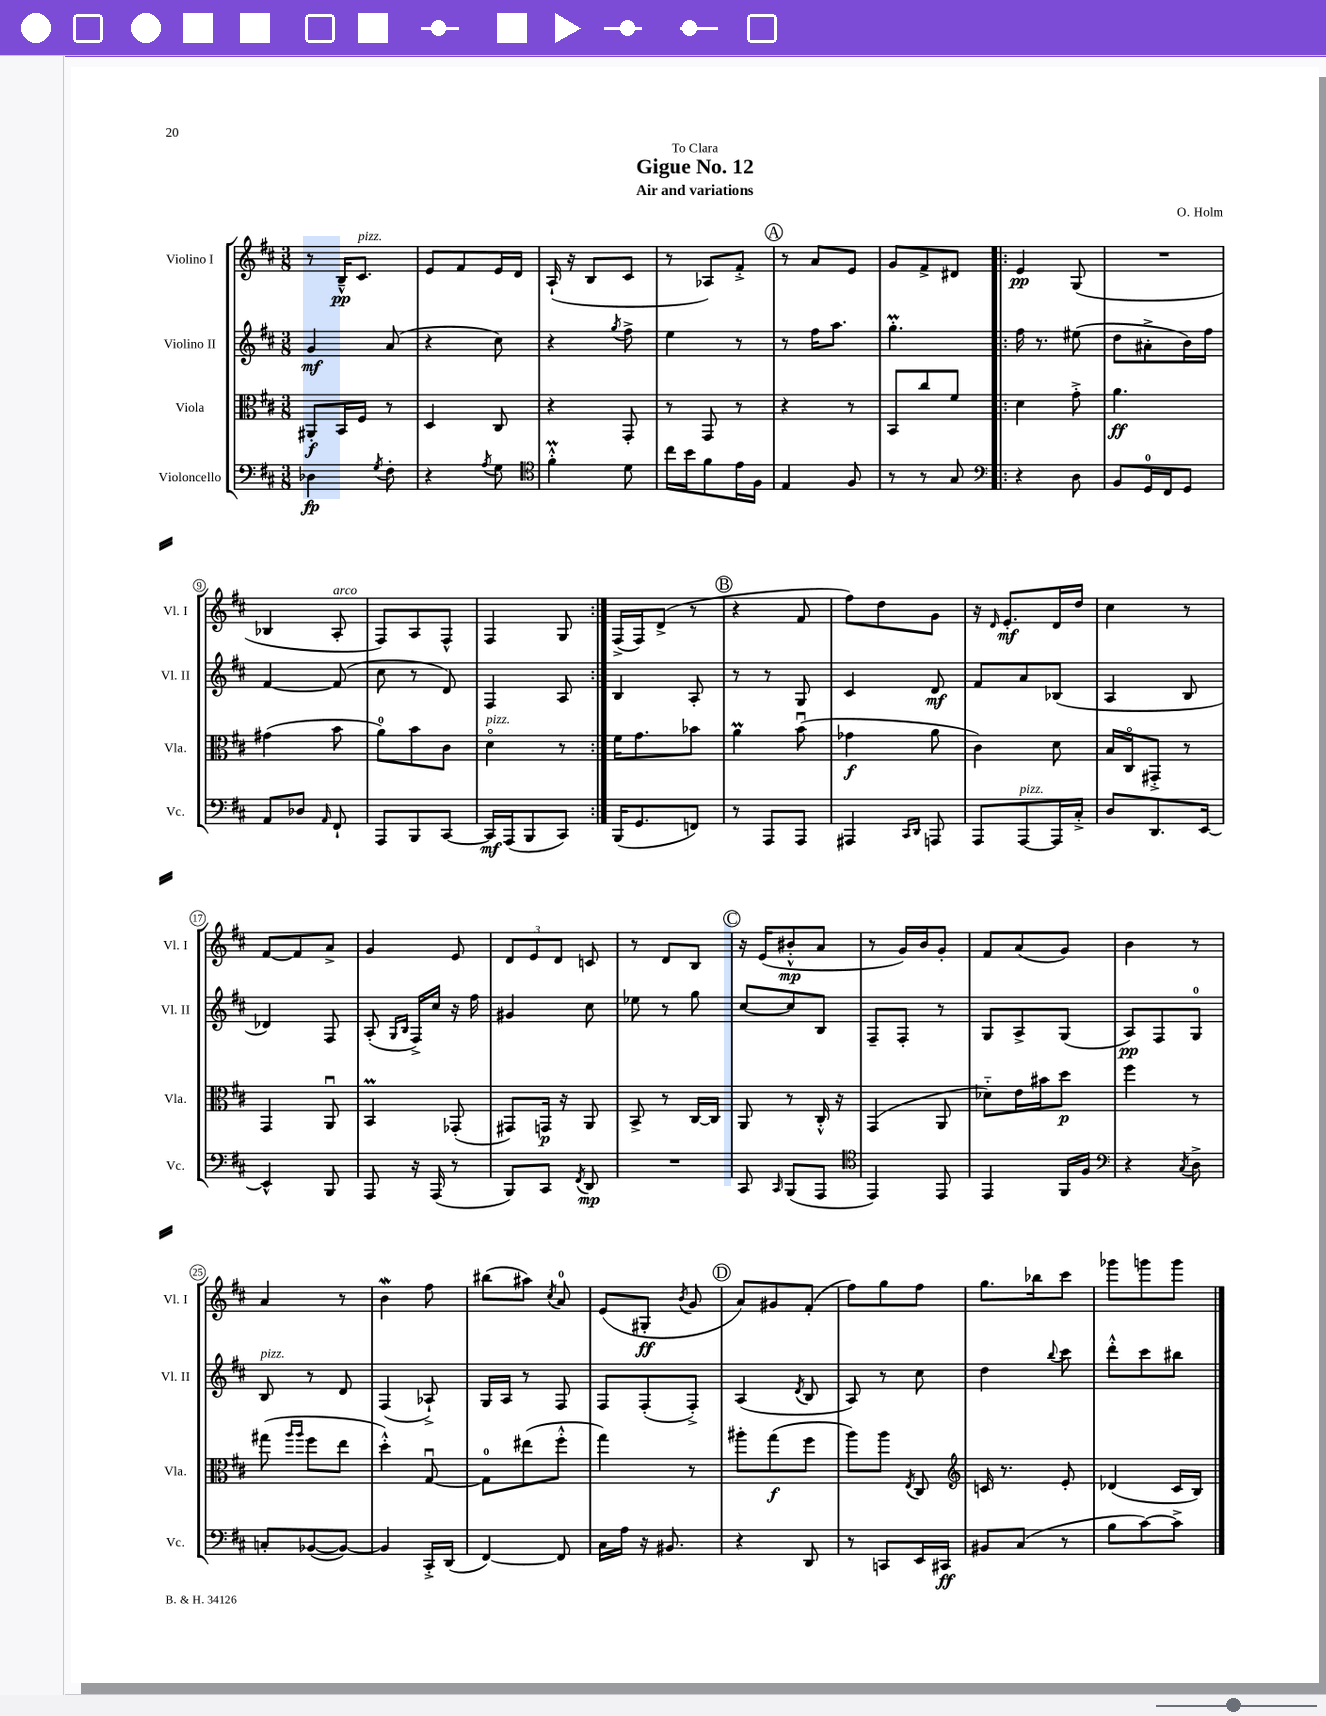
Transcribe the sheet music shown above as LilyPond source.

\header { title = "Gigue No. 12" composer = "O. Holm" subtitle = "Air and variations" dedication = "To Clara" }
<<
\new StaffGroup <<
\new Staff = "s0" \with { instrumentName = "Violino I" shortInstrumentName = "Vl. I" } {
    \clef treble \key d \major \numericTimeSignature \time 3/8
    \autoBeamOff r8 b16[---^\pp cis'8.]^\markup { \italic "pizz." } |
    e'8[ fis'8 e'16 d'16] |
    a16-!( r16 b8[ cis'8] |
    r8 aes8[) fis'8]-.-> |
    \mark \markup { \circle "A" } r8 a'8[ e'8] |
    g'8[ fis'8-> dis'8] |
    \repeat volta 2 { e'4\pp g8( |
    R4. |
    bes4 a8-.^\markup { \italic "arco" } |
    fis8[) a8 fis8]-^ |
    fis4 g8 | }
    fis16[->( fis16) d'8]->( r8 |
    \mark \markup { \circle "B" } r4 fis'8 |
    fis''8[) d''8 g'8] |
    r16 \grace { d'16 } e'8.[-.\mf d'16 d''16] |
    cis''4 r8 |
    fis'8[~ fis'8 a'8]-> |
    g'4 e'8 |
    \tuplet 3/2 { d'8[ e'8 d'8] } c'8 |
    r8 d'8[ b8] |
    \mark \markup { \circle "C" } r16 e'16[( bis'8-.-^\mp a'8] |
    r8 g'16[) b'16 g'8]-. |
    fis'8[ a'8( g'8]) |
    b'4 r8 |
    a'4 r8 |
    b'4\mordent fis''8 |
    bis''8[( ais''8]) \acciaccatura { cis''8 } a'8-0 |
    e'8[( gis8]-.\ff \acciaccatura { b'8 } g'8 |
    \mark \markup { \circle "D" } a'8[) gis'8 fis'8]-.( |
    fis''8[) g''8 fis''8] |
    g''8.[ bes''16 cis'''8] |
    ges'''8[ g'''8 g'''8] \bar "|." |
}
\new Staff = "s1" \with { instrumentName = "Violino II" shortInstrumentName = "Vl. II" } {
    \clef treble \key d \major \numericTimeSignature \time 3/8
    \autoBeamOff g'4\mf a'8( |
    r4 cis''8) |
    r4 \acciaccatura { g''8 } fis''8-> |
    e''4 r8 |
    \mark \markup { \circle "A" } r8 fis''16[ a''8.] |
    g''4.-.\prall |
    \repeat volta 2 { fis''16 r8. eis''8( |
    d''8[ ais'8-.-> b'16) fis''16] |
    fis'4~ fis'8( |
    cis''8 r8 d'8) |
    fis4 a8 | }
    b4 a8-. |
    \mark \markup { \circle "B" } r8 r8 g8 |
    cis'4 d'8\mf |
    fis'8[ a'8 bes8]( |
    a4 b8 |
    des'4) fis8 |
    a8-.( \grace { g16[ b16] } fis16[->) cis''16] r16 fis''16 |
    gis'4 cis''8 |
    ees''8 r8 g''8 |
    \mark \markup { \circle "C" } cis''8[~ cis''8 b8] |
    fis8[-- fis8]-. r8 |
    g8[ a8-> g8]( |
    a8[\pp) fis8 g8]-0 |
    b8^\markup { \italic "pizz." } r8 d'8 |
    fis4( aes8-!->) |
    g16[ a16] r8 fis8 |
    fis8[ fis8-.( fis8]-.->) |
    \mark \markup { \circle "D" } a4( \acciaccatura { d'8 } b8 |
    a8) r8 cis''8 |
    d''4 \appoggiatura { b''8 } cis'''8 |
    d'''8[-.-^ cis'''8 bis''8] \bar "|." |
}
\new Staff = "s2" \with { instrumentName = "Viola" shortInstrumentName = "Vla." } {
    \clef alto \key d \major \numericTimeSignature \time 3/8
    \autoBeamOff ais,8[-.\f b,16 fis16] r8 |
    d4 cis8 |
    r4 g,8-. |
    r8 g,8 r8 |
    \mark \markup { \circle "A" } r4 r8 |
    b,8[ cis''8 fis'8] |
    \repeat volta 2 { d'4 g'8-.-> |
    a'4.\ff |
    gis'4( b'8 |
    a'8[-0) b'8 cis'8] |
    d'4\flageolet^\markup { \italic "pizz." } r8 | }
    fis'16[ g'8. bes'8] |
    \mark \markup { \circle "B" } a'4\prall b'8\downbow( |
    ges'4\f a'8 |
    cis'4) d'8 |
    b16[ cis16\flageolet gis,8]-.-> r8 |
    g,4 a,8\downbow |
    b,4\prall ges,8-.( |
    gis,8[) g,16]\p r16 a,8 |
    b,8-> r8 cis16[~ cis16] |
    \mark \markup { \circle "C" } a,8 r8 cis16-.-^ r16 |
    g,4( a,8 |
    des'8[-_) e'16 bis'16 d''8]\p |
    fis''4 r8 |
    gis''8( \grace { a''16[ a''16] } fis''8[ e''8] |
    d''4-.-^) g8~\downbow |
    g8[-0 eis''8( fis''8]-.-^ |
    g''4) r8 |
    \mark \markup { \circle "D" } ais''8[-. g''8\f( fis''8] |
    a''8[) a''8] \acciaccatura { e8 } cis8 |
    \clef treble c'16 r8. e'8-. |
    des'4( cis'16[ b16]) \bar "|." |
}
\new Staff = "s3" \with { instrumentName = "Violoncello" shortInstrumentName = "Vc." } {
    \clef bass \key d \major \numericTimeSignature \time 3/8
    \autoBeamOff des4\fp \acciaccatura { g8 } fis8-. |
    r4 \acciaccatura { a8 } g8 |
    \clef tenor fis'4-.-^\prall d'8 |
    cis''16[ b'16 fis'8 e'16 fis16] |
    \mark \markup { \circle "A" } e4 fis8 |
    r8 r8 g8 |
    \repeat volta 2 { \clef bass r4 d8 |
    b,8[ g,16-0 fis,16 g,8] |
    a,8[ des8] \grace { a,16 } fis,8-! |
    a,,8[ b,,8 cis,8]~ |
    cis,16[\mf a,,16( b,,8 cis,8]) | }
    b,,16[( g,8. f,8]) |
    \mark \markup { \circle "B" } r8 a,,8[ a,,8] |
    ais,,4 \grace { cis,16[ d,16] } a,,8 |
    a,,8[ a,,8~^\markup { \italic "pizz." } a,,16 cis16]-.-> |
    d8[ d,8. e,16]~ |
    e,4-^ b,,8 |
    a,,8 r16 a,,16( r8 |
    b,,8[) cis,8] \acciaccatura { fis,8 } d,8\mp |
    R4. |
    \mark \markup { \circle "C" } cis,8 \grace { cis,16 } b,,8[( a,,8] |
    \clef tenor e,4) e,8 |
    e,4 fis,16[ fis16] |
    \clef bass r4 \acciaccatura { cis8 } d8-> |
    c8[-. bes,8~( bes,8]~) |
    bes,4 cis,16[-.-> d,16]( |
    fis,4~) fis,8 |
    cis16[ a16] r16 bis,8. |
    \mark \markup { \circle "D" } r4 d,8 |
    r8 c,8[ e,16 cis,16]\ff |
    bis,8[ cis8]( r8 |
    b8[ cis'8~) cis'8]-> \bar "|." |
}
>>
>>
\layout { \context { \Score \override BarNumber.stencil = #(make-stencil-circler 0.1 0.3 ly:text-interface::print) } }
